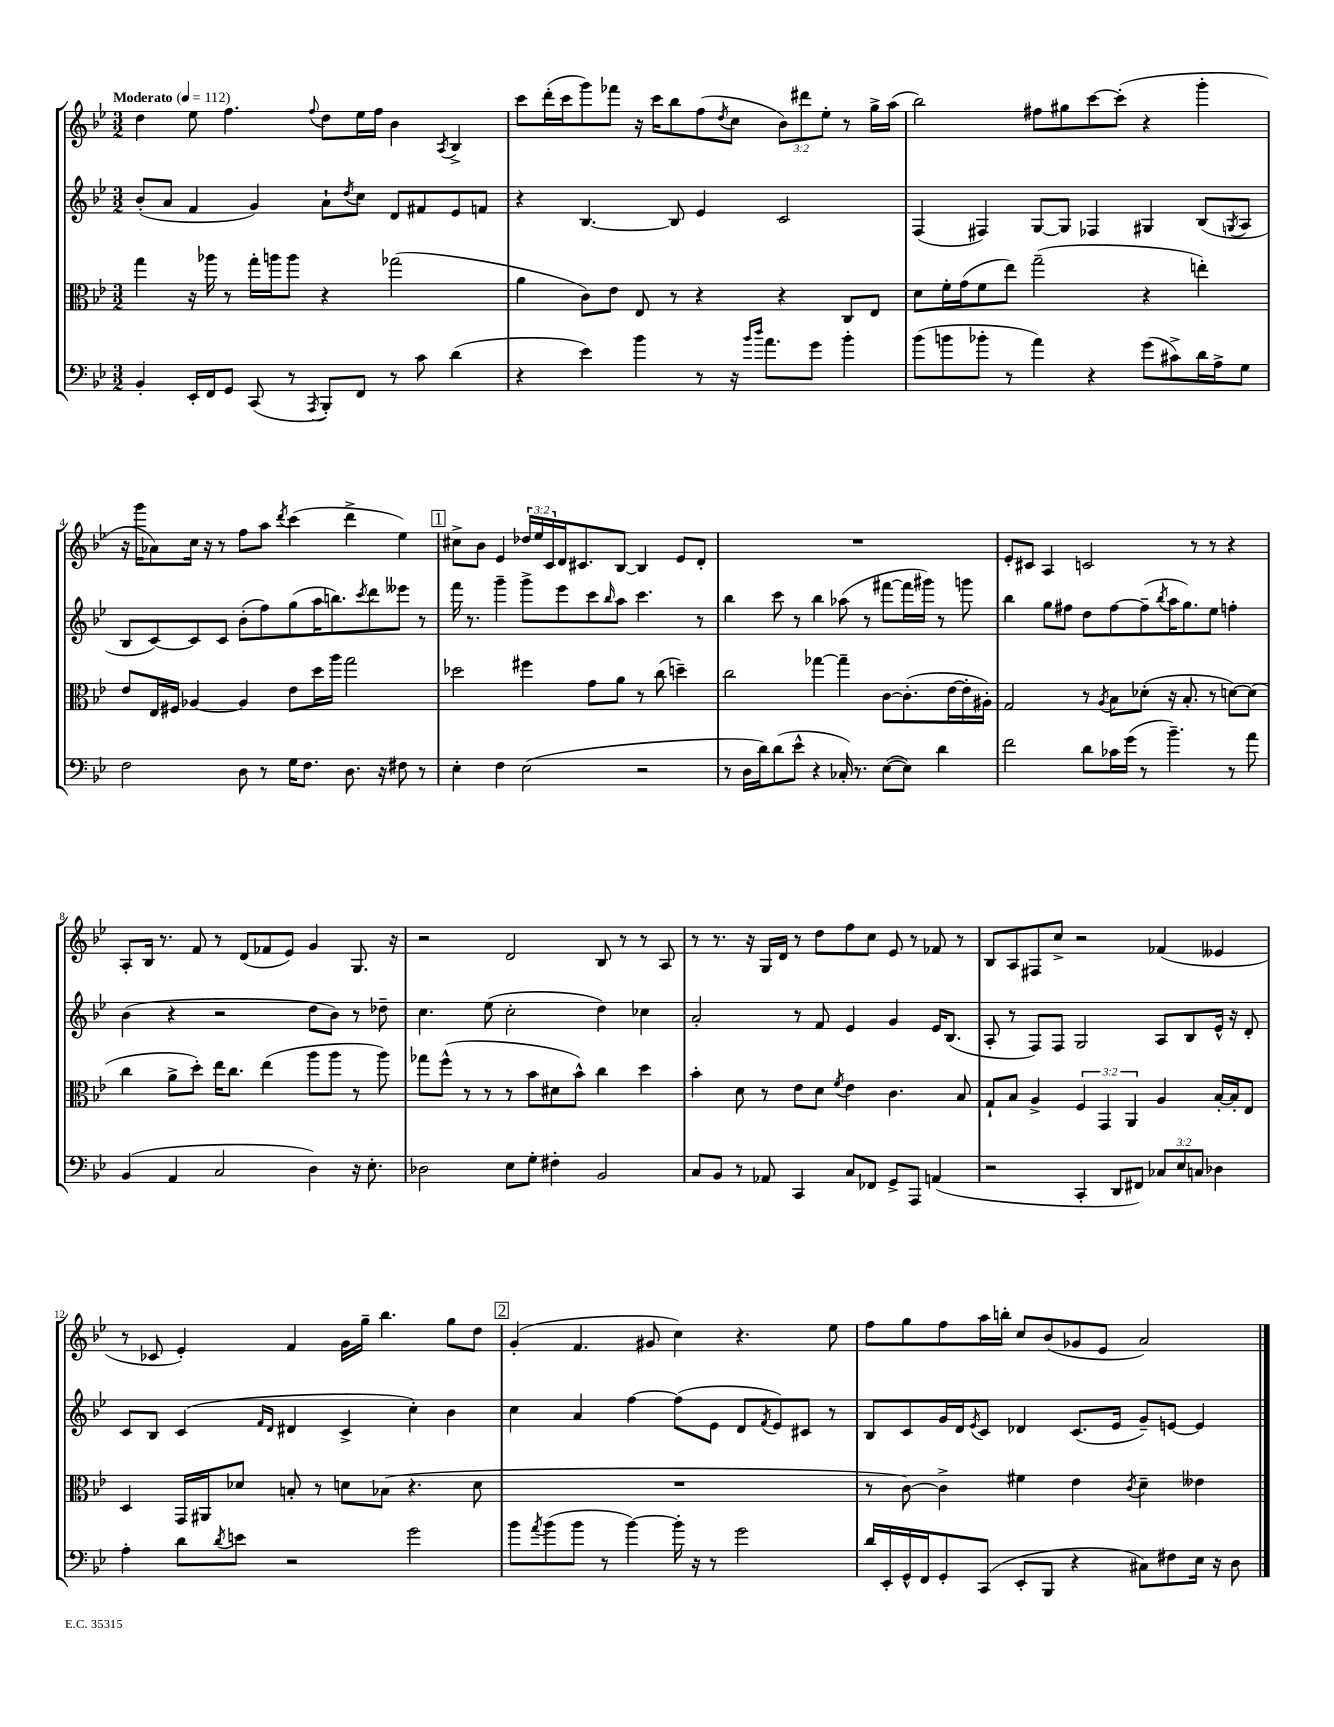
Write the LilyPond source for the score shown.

<<
\new StaffGroup <<
\new Staff = "s0" {
    \clef treble \key bes \major \numericTimeSignature \time 3/2 \override Staff.TupletNumber.text = #tuplet-number::calc-fraction-text \tempo "Moderato" 4 = 112
    d''4 ees''8 f''4. \appoggiatura { f''8 } d''8 ees''16 f''16 bes'4 \acciaccatura { a8 } bes4-> |
    c'''8 d'''16-.( c'''16 g'''8) fes'''8 r16 c'''16 bes''8 f''8( \acciaccatura { d''8 } c''8 \tuplet 3/2 { bes'8) dis'''8 ees''8-. } r8 g''16-> a''16( |
    bes''2) fis''8 gis''8 c'''8~ c'''8-.( r4 g'''4-. |
    r16 g'''16 aes'8) c''16 r16 r8 f''8 a''8 \acciaccatura { d'''8 } c'''4( d'''4-> ees''4) |
    \mark \markup { \box "1" } cis''8-> bes'8 ees'4 \tuplet 3/2 { des''16 ees''16 c'16 } d'16 cis'8. bes8~ bes4 ees'8 d'8-. |
    R1. |
    ees'8-. cis'8 a4 c'2 r8 r8 r4 |
    a8-. bes16 r8. f'8 r8 d'8( fes'8 ees'8) g'4 g8. r16 |
    r2 d'2 bes8 r8 r8 a8 |
    r8 r8. r16 g16 d'16 r8 d''8 f''8 c''8 ees'8 r8 fes'8 r8 |
    bes8 a8 fis8 c''8-> r2 fes'4( eeses'4 |
    r8 ces'8 ees'4-.) f'4 g'16 g''16-- bes''4. g''8 d''8 |
    \mark \markup { \box "2" } g'4-.( f'4. gis'8 c''4) r4. ees''8 |
    f''8 g''8 f''8 a''16 b''16-. c''8 bes'8( ges'8 ees'8 a'2) \bar "|." |
}
\new Staff = "s1" {
    \clef treble \key bes \major \numericTimeSignature \time 3/2
    bes'8-.( a'8 f'4 g'4) a'8-! \acciaccatura { d''8 } c''8 d'8 fis'8 ees'8 f'8 |
    r4 bes4.~ bes8 ees'4 c'2 |
    f4( fis4) g8~ g8 fes4 gis4 bes8( \acciaccatura { g8 } a8 |
    bes8 c'8~) c'8 c'8 bes'8-.( f''8) g''8( a''16 b''8.) \acciaccatura { c'''8 } d'''8 eeses'''8 r8 |
    \mark \markup { \box "1" } f'''16 r8. g'''4-- g'''8-> ees'''8 c'''8 \grace { bes''16 } a''8 c'''4. r8 |
    bes''4 c'''8 r8 bes''4 aes''8( r8 fis'''8~ fis'''16 gis'''16) r8 g'''8 |
    bes''4 g''8 fis''8 d''8 fis''8~ fis''8--( \acciaccatura { bes''8 } a''16 g''8.) ees''8 f''4-. |
    bes'4( r4 r2 d''8 bes'8) r8 des''8-- |
    c''4. ees''8( c''2-. d''4) ces''4 |
    a'2-. r8 f'8 ees'4 g'4 ees'16 bes8.( |
    a8-. r8 f8) f8 g2 a8 bes8 ees'16-^ r16 d'8-. |
    c'8 bes8 c'4( \grace { f'16 d'16 } dis'4 c'4-> c''4-.) bes'4 |
    \mark \markup { \box "2" } c''4 a'4 f''4~ f''8( ees'8 d'8 \acciaccatura { f'8 } ees'8) cis'8 r8 |
    bes8 c'8 g'16 d'16 \acciaccatura { ees'8 } c'8 des'4 c'8.( ees'16 g'8--) e'8~ e'4 \bar "|." |
}
\new Staff = "s2" {
    \clef alto \key bes \major \numericTimeSignature \time 3/2 \override Staff.TupletNumber.text = #tuplet-number::calc-fraction-text
    g''4 r16 aes''16 r8 g''16-. a''16 a''8 r4 ges''2( |
    a'4 c'8) ees'8 ees8 r8 r4 r4 c8 ees8 |
    d'8 f'16-. g'16( f'8 ees''8) g''2--( r4 e''4-.) |
    ees'8 ees16 fis16 aes4~ aes4 ees'8 d''16 a''16 g''2 |
    \mark \markup { \box "1" } des''2 fis''4 g'8 a'8 r8 c''8( d''4--) |
    c''2 ges''4~ ges''4-- c'8~ c'8.-.( ees'16~ ees'16-. ais16-.) |
    g2 r8 \acciaccatura { a8 } bes8 des'8-.( r16 bes8.-. r8 d'8~) d'8( |
    c''4 a'8-> d''8-.) ees''16 c''8. ees''4( a''8 a''8 r8 a''8) |
    ges''8 f''8-^( r8 r8 r8 bes'8 dis'8 bes'8-^) c''4 d''4 |
    bes'4-. d'8 r8 ees'8 d'8 \acciaccatura { f'8 } ees'4 c'4. bes8 |
    g8-! bes8 a4-> \tuplet 3/2 { f4 g,4 a,4 } a4 bes16~-. bes16-. ees8 |
    d4 g,16 ais,16 des'8 b8-. r8 d'8 bes8( r4. d'8 |
    \mark \markup { \box "2" } R1. |
    r8 c'8~) c'4-> fis'4 ees'4 \acciaccatura { c'8 } d'4-- eeses'4 \bar "|." |
}
\new Staff = "s3" {
    \clef bass \key bes \major \numericTimeSignature \time 3/2 \override Staff.TupletNumber.text = #tuplet-number::calc-fraction-text
    bes,4-. ees,16-. f,16 g,8 c,8( r8 \acciaccatura { a,,8 } bes,,8-.) f,8 r8 c'8 d'4( |
    r4 ees'4) bes'4 r8 r16 \grace { bes'16 d''16 } a'8. g'8 bes'4-. |
    bes'8( b'8 bes'8-. r8 a'4) r4 g'8( cis'8->) d'16 a16-> g8 |
    f2 d8 r8 g16 f8. d8. r16 fis8 r8 |
    \mark \markup { \box "1" } ees4-. f4 ees2( r2 |
    r8 d16 d'16) d'8( ees'8-^ r4 ces16-.) r8. ees8~( ees8) d'4 |
    f'2 d'8 ces'16 g'16( r8 bes'4.--) r8 a'8 |
    bes,4( a,4 c2 d4) r16 ees8.-. |
    des2 ees8 g8-. fis4-. bes,2 |
    c8 bes,8 r8 aes,8 c,4 c8 fes,8 g,8-> a,,8 a,4( |
    r2 c,4-. d,8 fis,8) \tuplet 3/2 { ces8 ees8 c8 } des4 |
    a4-. d'8 \acciaccatura { d'8 } e'8 r2 g'2 |
    \mark \markup { \box "2" } bes'8 \acciaccatura { a'8 } bes'8( bes'8 r8 bes'4~) bes'16-. r16 r8 g'2 |
    d'16 ees,16-. g,16-^ f,16 g,8-. c,8( ees,8-. bes,,8 r4 cis8) fis8 ees16 r16 d8 \bar "|." |
}
>>
>>
